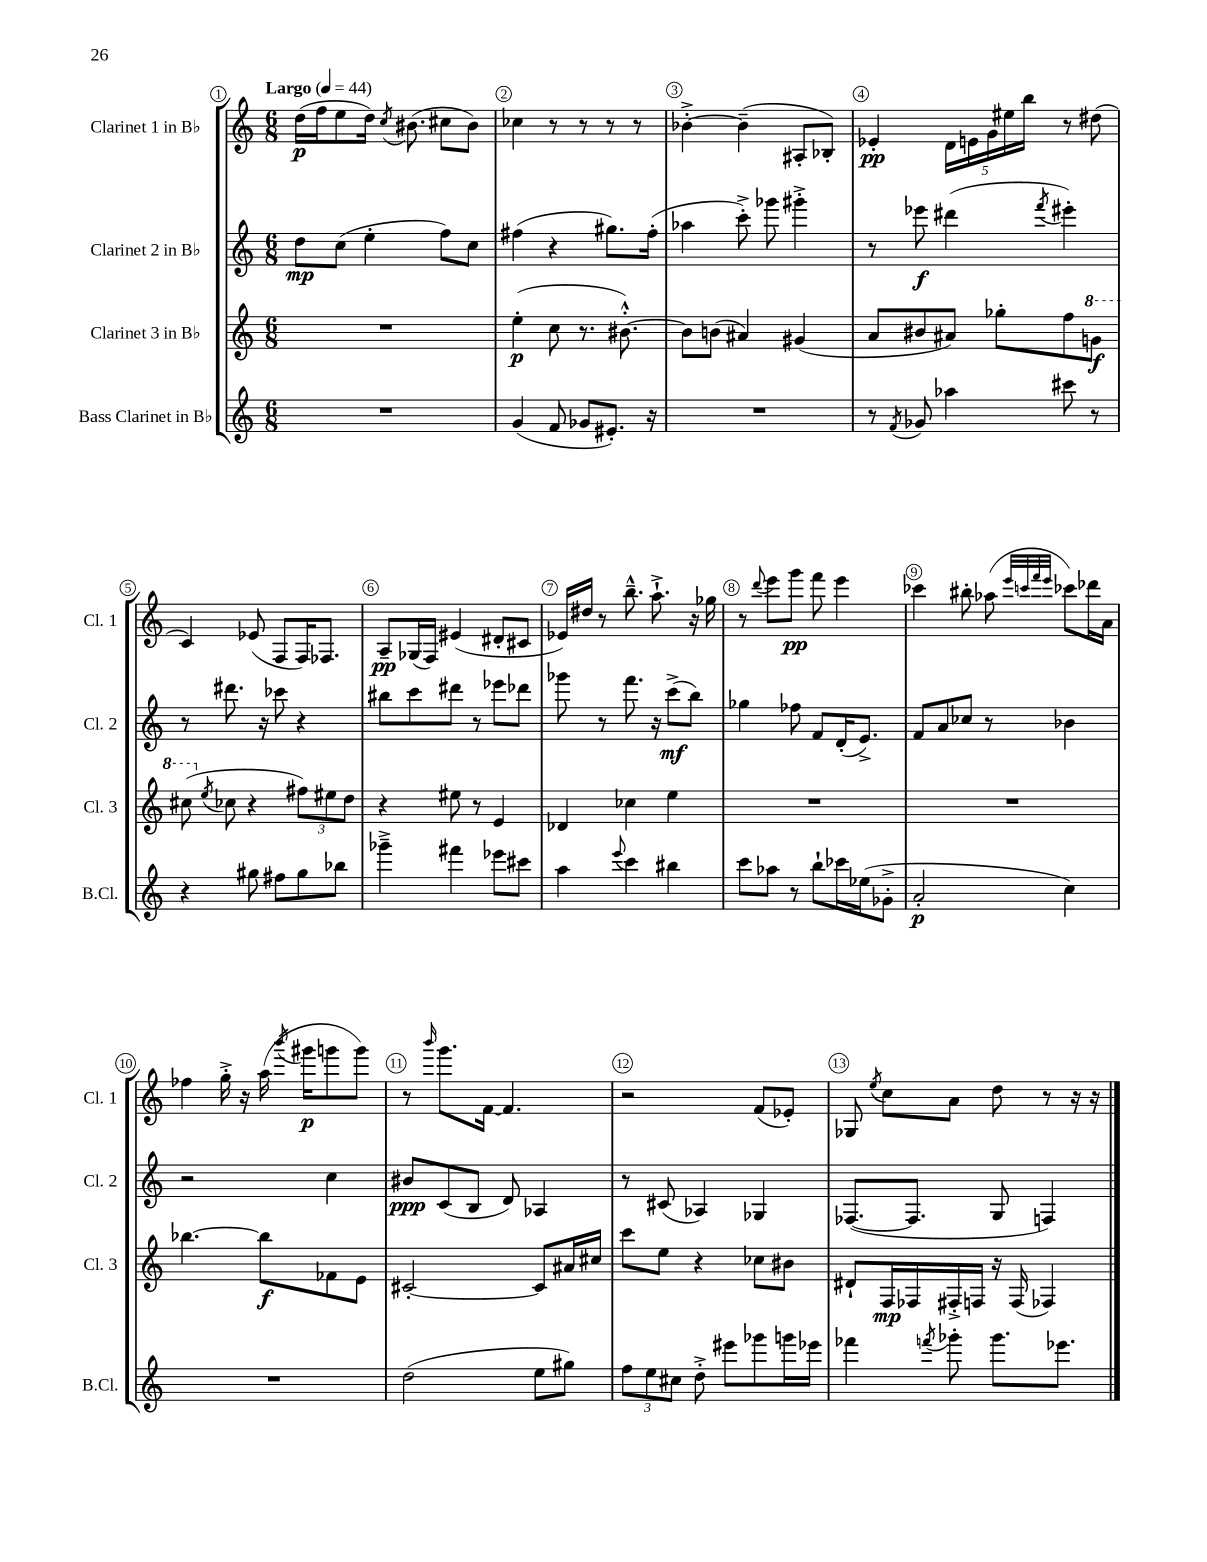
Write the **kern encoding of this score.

**kern	**kern	**kern	**kern
*staff4	*staff3	*staff2	*staff1
*clefG2	*clefG2	*clefG2	*clefG2
*k[]	*k[]	*k[]	*k[]
*M6/8	*M6/8	*M6/8	*M6/8
*MM44	*MM44	*MM44	*MM44
2.r	2.r	8dd\L	(16dd\LL
.	.	.	16ff\J
.	.	(8cc\J	8ee\
.	.	4ee'\	16dd\Jk)
.	.	.	8qcc/
.	.	.	(8.b#\
.	.	8ff\L)	8cc#\L
.	.	8cc\J	8b#\J)
=	=	=	=
(4g/	(4ee'\	(4ff#\	4cc-\
8f/	8cc\	4r	8r
8g-/L	8.r	.	8r
8.e#'/J)	.	8.gg#\L)	8r
.	[8.b#'^^\)	.	.
.	.	.	8r
16r	.	(16ff#'\Jk	.
=	=	=	=
2.r	8b#\]L	4aa-\	[4b-'^\
.	(8b\J	.	.
.	4a#/)	8ccc'^\)	(4b-~\]
.	.	8ggg-\	.
.	(4g#/	4ggg#'^\	8A#'/L
.	.	.	8B-'/J)
=	=	=	=
8r	8a/L	8r	4e-'/
8qf/	.	.	.
8g-/	8b#/	8eee-\	.
4aa-\	8a#/J)	(4ddd#\	20d\LL
.	.	.	20e\
.	.	.	20g\
.	8gg-'\L	.	.
.	.	.	20ee#\
.	.	.	20bb\JJ
.	.	8qfff/	.
8ccc#\	8ff\	4eee#'\)	8r
8r	8gg\J	.	(8dd#\
=	=	=	=
4r	(8ccc#\	8r	4c/)
.	8qee/	.	.
.	8cc-\	8.ddd#\	.
8gg#\	4r	.	(8e-/
.	.	16r	.
8ff#\L	.	8ccc-\	8F/L
8gg#\	12ff#\L)	4r	16F/K)
.	.	.	8.F-/J
.	12ee#\	.	.
8bb-\J	.	.	.
.	12dd\J	.	.
=	=	=	=
4ggg-~^\	4r	8bb#\L	8A~/L
.	.	8ccc\	(16G-/L
.	.	.	16F/JJ)
4fff#\	8ee#\	8ddd#\J	(4e#/
.	8r	8r	.
8eee-\L	4e/	8eee-\L	8d#'/L
8ccc#\J	.	8ddd-\J	8c#/J
=	=	=	=
4aa\	4d-/	8ggg-\	16e-/LL)
.	.	.	16dd#/JJ
.	.	8r	8r
8qqeee/	.	.	.
4ccc\	4cc-\	8.fff\	8.bb~^^\
.	.	16r	8.aa`^\
4bb#\	4ee\	(8ccc^\L	.
.	.	8bb\J)	16r
.	.	.	16gg-\
=	=	=	=
8ccc\L	2.r	4gg-\	8r
.	.	.	8qqddd/
8aa-\J	.	.	8eee\L
8r	.	8ff-\	8ggg\J
8bb`\L	.	8f/L	8fff\
16ccc-\L	.	(16d'/K	4eee\
(16ee-\J	.	8.e^/J)	.
8g-'^\J	.	.	.
=	=	=	=
2a'/	2.r	8f/L	4ccc-\
.	.	8a/	.
.	.	8cc-/J	8bb#'\
.	.	8r	(8aa-\
.	.	.	32qqeee/LLL
.	.	.	32qqccc/
.	.	.	32qqfff/
.	.	.	32qqeee/JJJ
4cc\)	.	4b-\	8ccc-\L)
.	.	.	16ddd-\L
.	.	.	16a\JJ
=	=	=	=
2.r	[4.bb-\	2r	4ff-\
.	.	.	16gg'^\
.	.	.	16r
.	8bb-\]L	.	(16aa\
.	.	.	8qbbb/
.	.	.	16ggg#\LK
.	8f-\	4cc\	8ggg\
.	8e\J	.	8ggg\J)
=	=	=	=
(2dd\	[2c#'/	8b#/L	8r
.	.	.	16qqbbb/
.	.	(8c/	8.ggg\L
.	.	8B/J	.
.	.	.	[16f\Jk
.	.	8d/)	4.f/]
8ee\L	8c#/]L	4A-/	.
8gg#\J)	16a#/L	.	.
.	16cc#/JJ	.	.
=	=	=	=
12ff\L	8ccc\L	8r	2r
12ee\	.	.	.
.	8ee\J	(8c#/	.
12cc#\J	.	.	.
8dd'^\	4r	4A-/)	.
8eee#\L	.	.	.
8ggg-\	8cc-\L	4G-/	(8f/L
16ggg\L	8b#\J	.	8e-'/J)
16eee-\JJ	.	.	.
=	=	=	=
4fff-\	8d#`/L	([8.F-/L	8G-/
.	.	.	8qee/
.	16F/L	.	8cc\L
.	16F-/	8.F-/]J	.
8qfff/	.	.	.
8ggg-'\	16F#'^/	.	8a\J
.	16F/JJ	.	.
8.ggg-\L	16r	8G/	8dd\
.	(16F/	.	.
.	4F-/)	4F/)	8r
8.eee-\J	.	.	.
.	.	.	16r
.	.	.	16r
==	==	==	==
*-	*-	*-	*-
